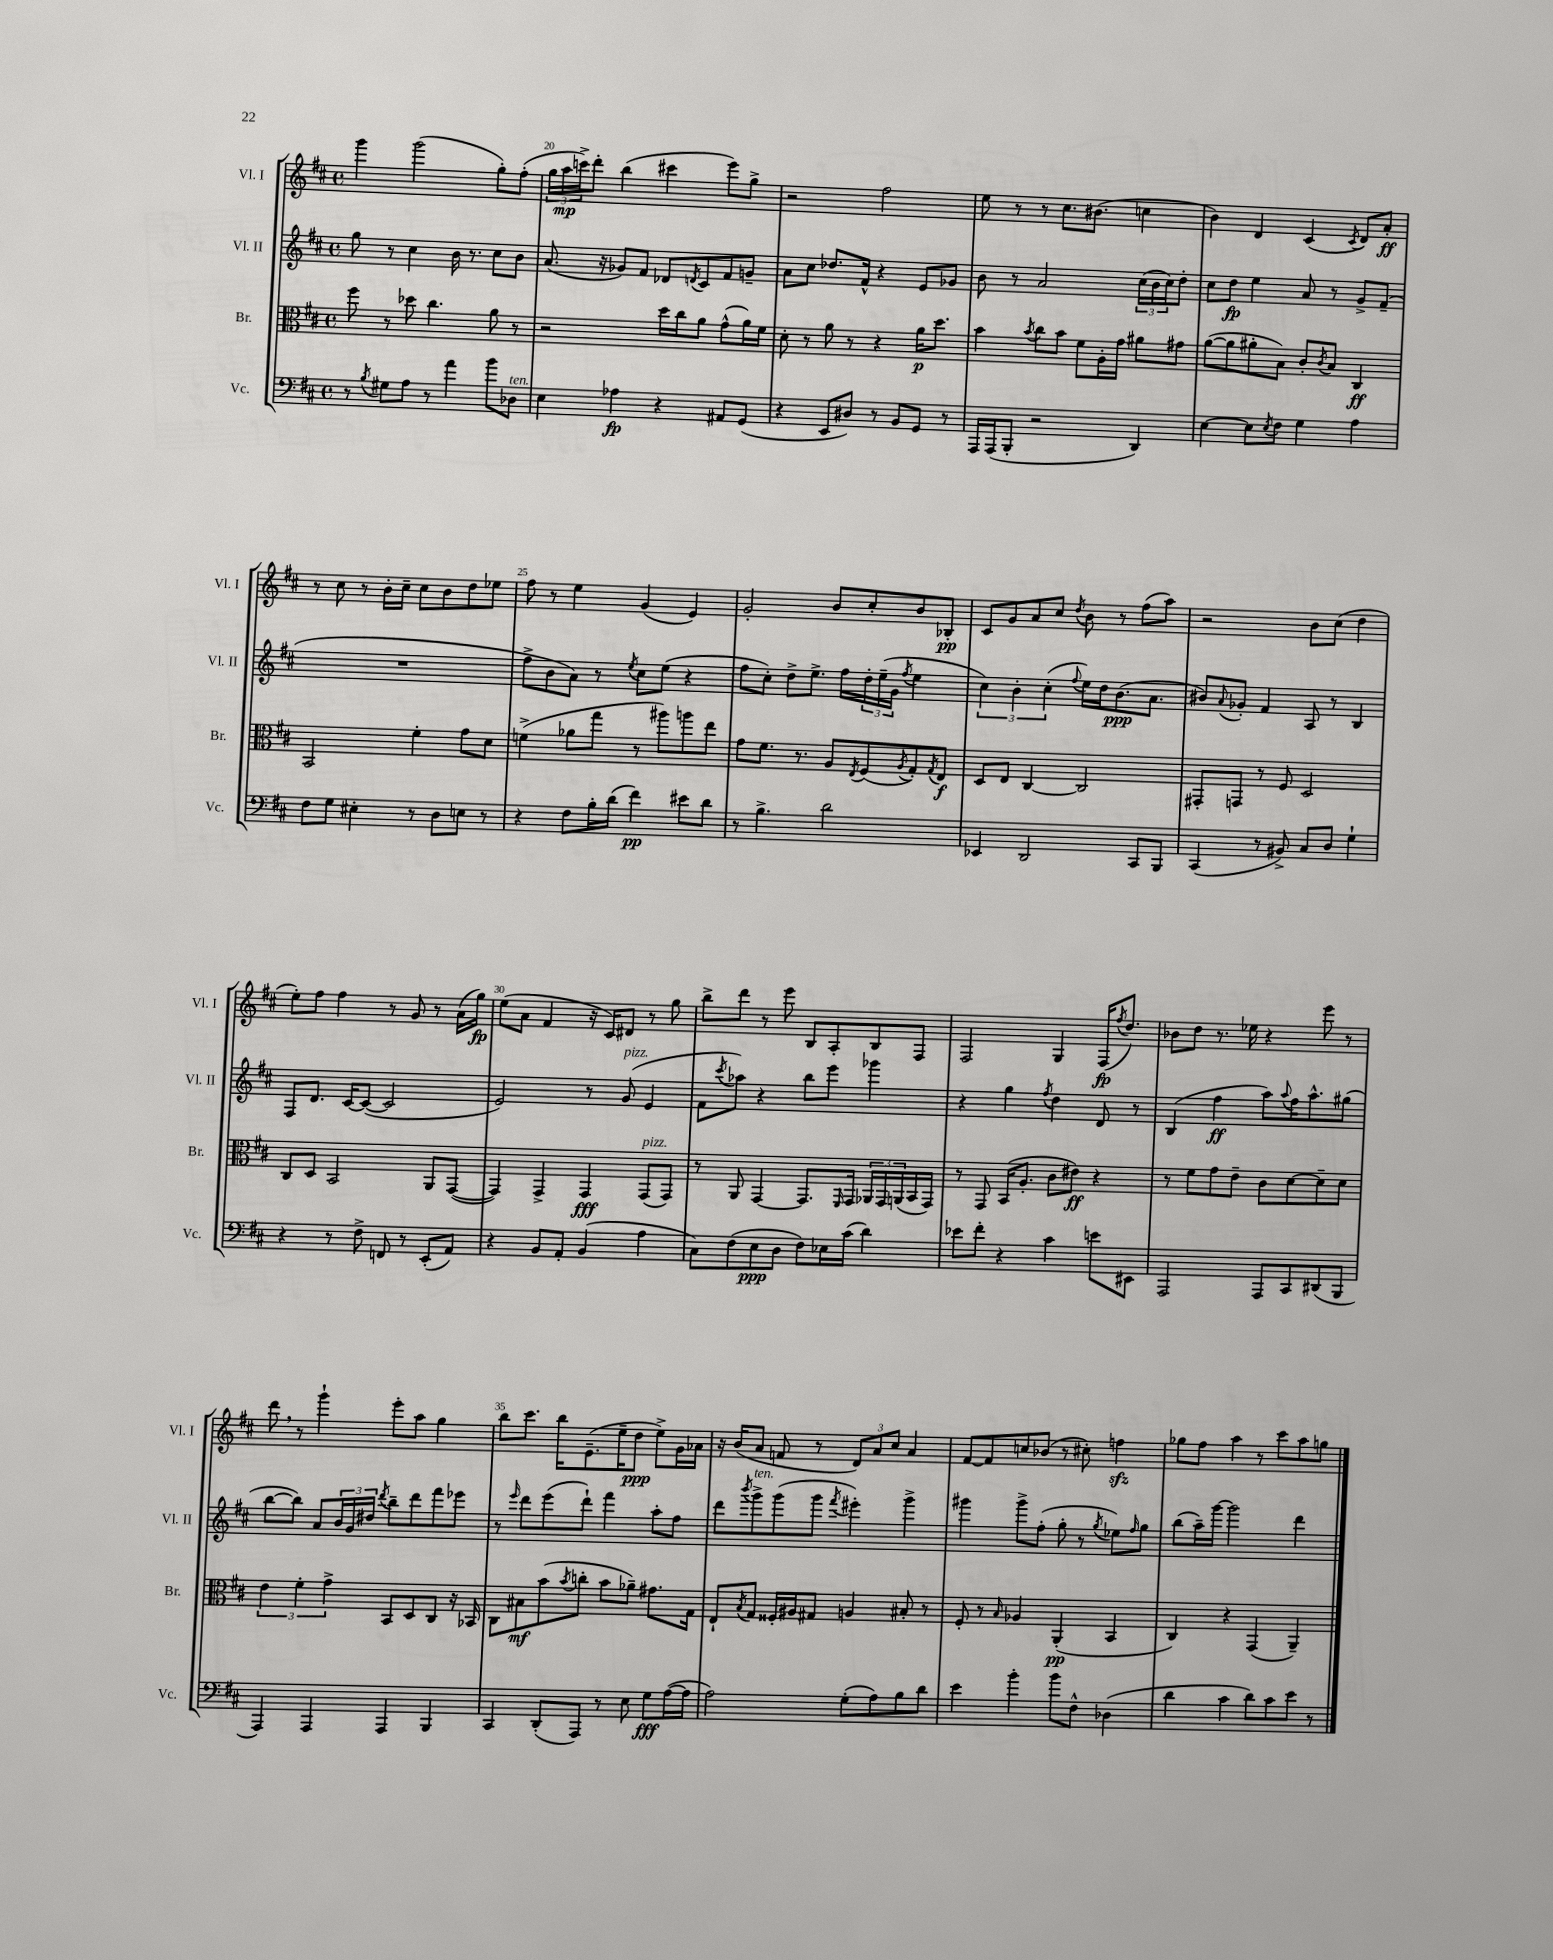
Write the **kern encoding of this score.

**kern	**dynam	**kern	**dynam	**kern	**dynam	**kern	**dynam
*part4	*part4	*part3	*part3	*part2	*part2	*part1	*part1
*staff4	*staff4	*staff3	*staff3	*staff2	*staff2	*staff1	*staff1
*I"Vc.	*	*I"Br.	*	*I"Vl. II	*	*I"Vl. I	*
*I'Vc.	*	*I'Br.	*	*I'Vl. II	*	*I'Vl. I	*
*clefF4	*	*clefC3	*	*clefG2	*	*clefG2	*
*k[f#c#]	*	*k[f#c#]	*	*k[f#c#]	*	*k[f#c#]	*
*M4/4	*	*M4/4	*	*M4/4	*	*M4/4	*
*met(c)	*	*met(c)	*	*met(c)	*	*met(c)	*
=19	=19	=19	=19	=19	=19	=19	=19
8r	.	8ff#\	.	8gg\	.	4ggg\	.
8qB/	.	.	.	.	.	.	.
8G#X\L	.	8r	.	8r	.	.	.
8A\J	.	8dd-X\	.	4cc#\	.	(2ggg\	.
8r	.	4.cc#\	.	.	.	.	.
4a\	.	.	.	16b\	.	.	.
.	.	.	.	8.r	.	.	.
8b\L	.	8a\	.	8cc#\L	.	8gg'\L)	.
!LO:TX:a:i:t=ten.	!	!	!	!	!	!	!
8D-X\J	.	8r	.	8b\J	.	(8ff#'\J	.
=20	=20	=20	=20	=20	=20	=20	=20
4E\	.	2r	.	(8.a/	.	24gg\LL	.
.	.	.	.	.	.	24aa\	mp
.	.	.	.	.	.	24cccn^\J)	.
.	.	.	.	.	.	8ddd'\J	.
.	.	.	.	16r	.	.	.
4A-X\	fp	.	.	8g-X/L)	.	(4bb\	.
.	.	.	.	8f#/J	.	.	.
4r	.	16dd\LL	.	8d-X/L	.	4ccc#X\	.
.	.	16cc#\J	.	.	.	.	.
.	.	.	.	8qdn/	.	.	.
.	.	8a\J	.	8c#/	.	.	.
8AA#X/L	.	(8g^^\L	.	8f#/	.	8eee\L)	.
(8GG/J	.	16a\L)	.	8gn~/J	.	8gg^\J	.
.	.	16f#\JJ	.	.	.	.	.
=21	=21	=21	=21	=21	=21	=21	=21
4r	.	8d'\	.	8a\L	.	2r	.
.	.	8r	.	8cc#\J	.	.	.
8EE/L	.	8a\	.	8.dd-X/L	.	.	.
8D#X/J)	.	8r	.	.	.	.	.
.	.	.	.	16f#^^/Jk	.	.	.
8r	.	4r	.	4r	.	2ff#\	.
8BB/L	.	.	.	.	.	.	.
8GG/J	.	16a\KL	p	8e/L	.	.	.
.	.	8.dd\J	.	.	.	.	.
8r	.	.	.	8g-X/J	.	.	.
=22	=22	=22	=22	=22	=22	=22	=22
16AAA/LL	.	4b\	.	8b\	.	8ee\	.
(16AAA/J	.	.	.	.	.	.	.
8BBB'/J	.	.	.	8r	.	8r	.
.	.	8qb/	.	.	.	.	.
2r	.	8cc#\L	.	2a/	.	8r	.
.	.	8b\J	.	.	.	8.cc#\L	.
.	.	8f#\L	.	.	.	.	.
.	.	.	.	.	.	(8.b#X\J	.
.	.	16A'\L	.	.	.	.	.
.	.	16g\JJ	.	.	.	.	.
4DD/)	.	8a#X\L	.	(24cc#\LL	.	4ccn\	.
.	.	.	.	24b\	.	.	.
.	.	.	.	24cc#\J)	.	.	.
.	.	8g#X\J	.	8dd'\J	.	.	.
=23	=23	=23	=23	=23	=23	=23	=23
[4E\	.	([8a\L	.	8cc#\L	.	4b\)	.
.	.	8a\]	.	8dd\J	fp	.	.
8E\L]	.	8a#X'\	.	4ee\	.	4d/	.
8qE/	.	.	.	.	.	.	.
8F#\J	.	8B\J)	.	.	.	.	.
4G\	.	8c#'/L	.	8a/	.	(4c#/	.
.	.	8qc#/	.	.	.	.	.
.	.	8B/J	.	8r	.	.	.
.	.	.	.	.	.	8qc#/	.
4A\	.	4C#/	ff	8g^/L	.	8d/L)	.
.	.	.	.	(8f#~/J	.	8a'/J	ff
!!LO:LB:g=z
=24	=24	=24	=24	=24	=24	=24	=24
8F#\L	.	2BB/	.	1r	.	8r	.
8G\J	.	.	.	.	.	8cc#\	.
4E#X'\	.	.	.	.	.	8r	.
.	.	.	.	.	.	16b'\LL	.
.	.	.	.	.	.	16cc#~\JJ	.
8r	.	4f#'\	.	.	.	8cc#\L	.
8D\L	.	.	.	.	.	8b\	.
8En\J	.	8g\L	.	.	.	8dd\	.
8r	.	8d\J	.	.	.	8ee-X\J	.
=25	=25	=25	=25	=25	=25	=25	=25
4r	.	(4fn^\	.	8ff#^\L	.	8ff#\	.
.	.	.	.	8b\	.	8r	.
8F#\L	.	8a-X\L	.	8a\J)	.	4ee\	.
16B'\L	.	8gg\J	.	8r	.	.	.
(16d\JJ	.	.	.	.	.	.	.
.	.	.	.	8qee/	.	.	.
4f#\)	pp	8r	.	8cc#\L	.	(4g/	.
.	.	8aa#X\L)	.	(8ee\J	.	.	.
8e#X\L	.	8aan\	.	4r	.	4e/)	.
8d\J	.	8ee\J	.	.	.	.	.
=26	=26	=26	=26	=26	=26	=26	=26
8r	.	8g\L	.	8ff#\L	.	2g'/	.
4.B^\	.	8.f#\J	.	8cc#'\J)	.	.	.
.	.	.	.	8dd^\L	.	.	.
.	.	8.r	.	.	.	.	.
.	.	.	.	8.ee^\J	.	.	.
2d\	.	8A/L	.	.	.	8b/L	.
.	.	.	.	16ff#\LL	.	.	.
.	.	8qE/	.	.	.	.	.
.	.	(8F#/	.	24dd'\	.	8cc#'/	.
.	.	.	.	(24ee~\	.	.	.
.	.	.	.	24g\JJ	.	.	.
.	.	8qA/	.	8qff#/	.	.	.
.	.	8G'/)	.	4ee\	.	8b/	.
.	.	8qG/	.	.	.	.	.
.	.	8E/J	f	.	.	8B-X'/J	pp
=27	=27	=27	=27	=27	=27	=27	=27
4EE-X/	.	8D/L	.	6cc#\)	.	8c#/L	.
.	.	8E/J	.	.	.	8g/	.
.	.	.	.	6b'\	.	.	.
2DD/	.	[4C#/	.	.	.	8a/	.
.	.	.	.	(6cc#'\	.	.	.
.	.	.	.	.	.	8cc#/J	.
.	.	.	.	8qqff#/	.	8qdd/	.
.	.	2C#/]	.	16ee\LL)	.	8b\	.
.	.	.	.	16dd\J	.	.	.
.	.	.	.	(8.b\	ppp	8r	.
8CC#/L	.	.	.	.	.	(8ff#\L	.
.	.	.	.	8.a\J	.	.	.
8BBB/J	.	.	.	.	.	8aa\J)	.
=28	=28	=28	=28	=28	=28	=28	=28
(4CC#/	.	8GG#X'/L	.	8b#X/L)	.	2r	.
.	.	.	.	8qqa/	.	.	.
.	.	8GGn/J	.	8g-X'/J	.	.	.
8r	.	8r	.	4f#/	.	.	.
8BB#X^/)	.	8F#/	.	.	.	.	.
8C#/L	.	2D/	.	8A/	.	8b\L	.
8D/J	.	.	.	8r	.	(8cc#\J	.
4G`\	.	.	.	4B/	.	4dd\	.
!!LO:LB:g=z
=29	=29	=29	=29	=29	=29	=29	=29
4r	.	8C#/L	.	8F#/L	.	8ee'\L)	.
.	.	8D/J	.	8.d/J	.	8ff#\J	.
8r	.	2BB/	.	.	.	4ff#\	.
.	.	.	.	[16c#/KL	.	.	.
8F#^\	.	.	.	(8c#/J_	.	.	.
8FFn/	.	.	.	2c#/]	.	8r	.
8r	.	.	.	.	.	8g/	.
(8EE'/L	.	8AA/L	.	.	.	8r	.
8AA/J)	.	([8GG/J	.	.	.	(16a\LL	.
.	.	.	.	.	.	16gg\JJ)	fp
=30	=30	=30	=30	=30	=30	=30	=30
4r	.	4GG/])	.	2e/)	.	(8ee\L	.
.	.	.	.	.	.	8a\J	.
8BB/L	.	4GG^/	.	.	.	4f#/	.
8AA'/J	.	.	.	.	.	.	.
(4BB/	.	4GG/	fff	8r	.	16r	.
.	.	.	.	.	.	16c#/KL)	.
!	!	!	!	!LO:TX:a:i:t=pizz.	!	!	!
.	.	.	.	(8g/	.	8d#X/J	.
!	!	!LO:TX:a:i:t=pizz.	!	!	!	!	!
4A\	.	(8GG/L	.	4e/	.	8r	.
.	.	8GG/J)	.	.	.	8gg\	.
=31	=31	=31	=31	=31	=31	=31	=31
8C#\L)	.	8r	.	8f#\L	.	8bb^\L	.
.	.	.	.	8qccc#/	.	.	.
(8F#\	.	8AA/	.	8aa-X\J)	.	8ddd\J	.
8E\	ppp	[4GG/	.	4r	.	8r	.
8D\J	.	.	.	.	.	8eee\	.
8F#\L)	.	8.GG/L]	.	8bb\L	.	8B/L	.
16E-X\L	.	.	.	8eee\J	.	8A'/	.
.	.	16qqFF#/	.	.	.	.	.
(16c#\JJ	.	16GG/Jk	.	.	.	.	.
4d\)	.	24AA-X/LL	.	4ggg-X\	.	8B/	.
.	.	24GG/	.	.	.	.	.
.	.	(24AAn/	.	.	.	.	.
.	.	16BB/	.	.	.	8F#/J	.
.	.	16GG/JJ)	.	.	.	.	.
=32	=32	=32	=32	=32	=32	=32	=32
8e-X\L	.	8r	.	4r	.	2F#/	.
8f#'\J	.	8GG/	.	.	.	.	.
4r	.	(16BB/KL	.	4gg\	.	.	.
.	.	8.A'/J	.	.	.	.	.
.	.	.	.	8qff#/	.	.	.
4c#\	.	8c#\L	.	4dd\	.	4G/	.
.	.	8e#X\J)	ff	.	.	.	.
8en\L	.	4r	.	8d/	.	(16F#/KL	fp
.	.	.	.	.	.	8qff#/	.
.	.	.	.	.	.	8.dd/J)	.
8EE#X\J	.	.	.	8r	.	.	.
=33	=33	=33	=33	=33	=33	=33	=33
2AAA/	.	8r	.	(4B/	.	8b-X\L	.
.	.	8f#\L	.	.	.	8dd\J	.
.	.	8g\	.	4ff#\	ff	8.r	.
.	.	8e~\J	.	.	.	.	.
.	.	.	.	.	.	16ee-X\	.
8AAA/L	.	8c#\L	.	8aa\L)	.	4r	.
.	.	.	.	8qqaa/	.	.	.
8CC#/	.	[8d\	.	16ff#\K	.	.	.
.	.	.	.	8.aa^^\	.	.	.
(8DD#X/	.	8d~\]	.	.	.	8eee\	.
8BBB/J	.	8d\J	.	(8gg#X\J	.	8r	.
!!LO:LB:g=z
=34	=34	=34	=34	=34	=34	=34	=34
4AAA/)	.	6e\	.	[8bb\L	.	8ddd,\	.
.	.	.	.	8bb\J])	.	8r	.
.	.	6f#'\	.	.	.	.	.
4AAA/	.	.	.	8a/L	.	4ggg`\	.
.	.	6g^\	.	.	.	.	.
.	.	.	.	24b/L	.	.	.
.	.	.	.	24g/	.	.	.
.	.	.	.	24dd#X/JJ	.	.	.
.	.	.	.	8qddd/	.	.	.
4AAA/	.	8BB/L	.	8bb~\L	.	8eee'\L	.
.	.	8D/	.	8ddd\	.	8aa\J	.
4BBB/	.	8C#/J	.	8fff#\	.	4gg\	.
.	.	16r	.	8eee-X\J	.	.	.
.	.	16BB-X/	.	.	.	.	.
=35	=35	=35	=35	=35	=35	=35	=35
4CC#/	.	8C#\L	.	8r	.	8bb\L	.
.	.	.	.	16qqeee/	.	.	.
.	.	8B#X\	mf	8ddd\L	.	8.ccc#\J	.
(8DD'/L	.	(8b\	.	(8eee\	.	.	.
.	.	.	.	.	.	16bb\KL	.
.	.	8qb/	.	.	.	.	.
8AAA/J)	.	8ccn'\J	.	8ddd`\J)	.	(8.e~\	.
8r	.	8b\L	.	4fff#\	.	.	.
.	.	.	.	.	.	16ee~\K	.
8E\	.	8a-X~\J)	.	.	.	8dd\J	ppp
8G\L	fff	8.g#X\L	.	8aa'\L	.	8ee^\L)	.
([16A\L	.	.	.	8ff#\J	.	16g\L	.
16A\JJ]	.	16G\Jk	.	.	.	16a-X\JJ	.
=36	=36	=36	=36	=36	=36	=36	=36
2A\)	.	8E`/L	.	8ddd\L	.	16r	.
.	.	.	.	.	.	(16b/KL	.
.	.	8qB/	.	8qbbb/	.	.	.
!	!	!	!	!LO:TX:a:i:t=ten.	!	!	!
.	.	8G/J	.	8ggg^\	.	8a/J	.
.	.	16F##X'/LL	.	(8ggg\	.	8fn/	.
.	.	16A#X/J	.	.	.	.	.
.	.	8G#X/J	.	8ggg\J	.	8r	.
.	.	.	.	8qfff#/	.	.	.
(8G'\L	.	4An/	.	4eee#X'\)	.	12d/L)	.
.	.	.	.	.	.	12a/	.
8A\)	.	.	.	.	.	.	.
.	.	.	.	.	.	12cc#/J	.
8B\	.	8B#X'/	.	4ggg^\	.	4a/	.
8d\J	.	8r	.	.	.	.	.
=37	=37	=37	=37	=37	=37	=37	=37
4e\	.	8F#'/	.	4ggg#X\	.	[8f#/L	.
.	.	8r	.	.	.	8f#/]	.
.	.	16qqB/	.	.	.	.	.
4b'\	.	4A-X/	.	8ggg#^\L	.	8ccn/	.
.	.	.	.	(8ff#'\J	.	(8b-X/J	.
8b\L	.	(4AA'/	pp	8gg'\	.	8r	.
8F#^^\J	.	.	.	8r	.	8cc#X'\)	.
.	.	.	.	8qgg/	.	.	.
(4D-X\	.	4BB/	.	8ee-X\L)	.	4ffnzz\	.
.	.	.	.	16qqff#/	.	.	.
.	.	.	.	8gg\J	.	.	.
=38	=38	=38	=38	=38	=38	=38	=38
4d\	.	4C#/)	.	(8bb\L	.	8gg-X\L	.
.	.	.	.	16aa~\L)	.	8ff#\J	.
.	.	.	.	[16ggg\JJ	.	.	.
4c#\	.	4r	.	2ggg\]	.	4aa\	.
8d\L)	.	(4GG/	.	.	.	8r	.
8c#\	.	.	.	.	.	8ccc#\L	.
8e\J	.	4AA~/)	.	4ddd\	.	8aa\	.
8r	.	.	.	.	.	8ggn\J	.
==	==	==	==	==	==	==	==
*-	*-	*-	*-	*-	*-	*-	*-
